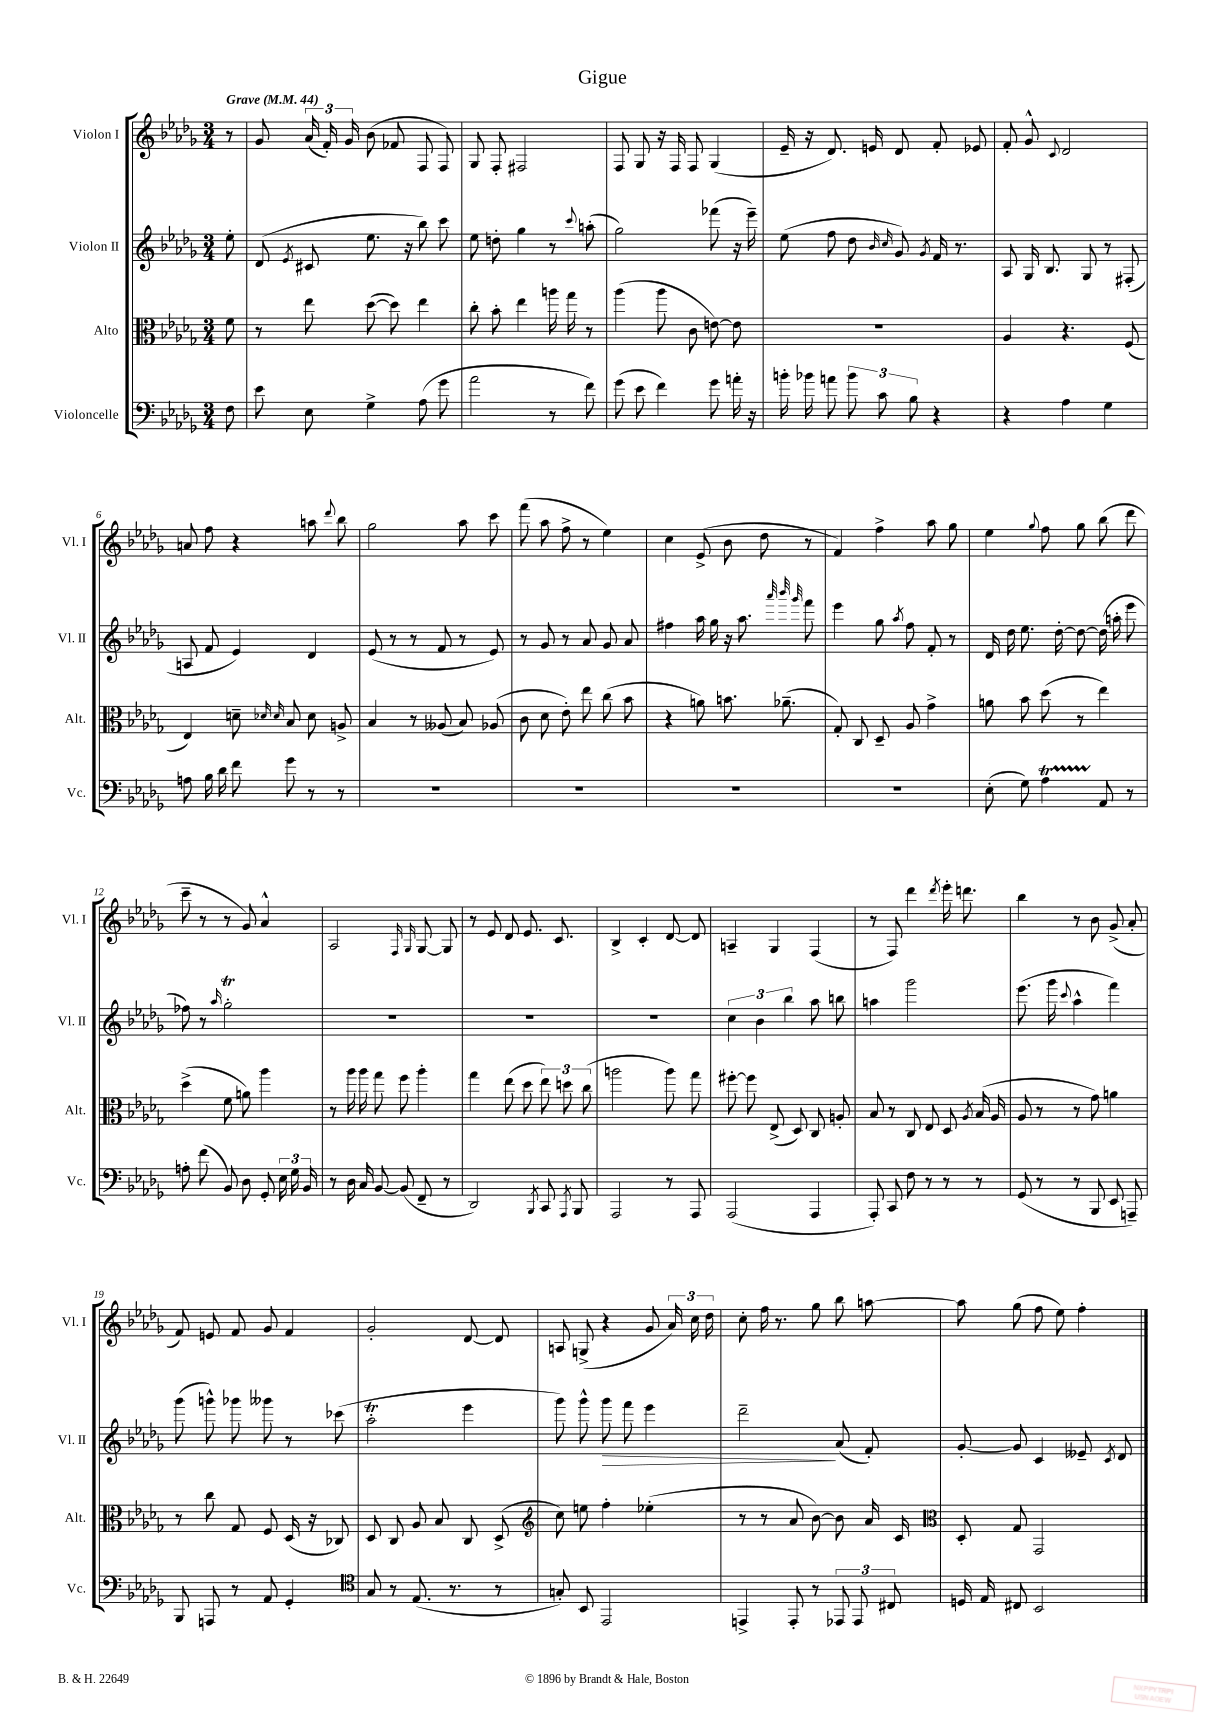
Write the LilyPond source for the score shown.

\header { title = "Gigue" }
<<
\new StaffGroup <<
\new Staff = "s0" \with { instrumentName = "Violon I" shortInstrumentName = "Vl. I" } {
    \clef treble \key des \major \numericTimeSignature \time 3/4 \partial 8 \tempo "Grave" 4 = 44
    \autoBeamOff r8 |
    ges'8 \tuplet 3/2 { aes'16( f'16-.) ges'16 } bes'8( fes'8 f8 f8) |
    ges8 f8-. fis2 |
    f8 ges8 r16 f16 f8 ges4( |
    ees'16-- r16 des'8.) e'16 des'8 f'8-. ees'8 |
    f'8-. ges'8-^ \appoggiatura { c'8 } des'2 |
    a'8 f''8 r4 a''8 \appoggiatura { des'''8 } bes''8 |
    ges''2 aes''8 c'''8 |
    f'''8( aes''8 f''8-> r8 ees''4) |
    c''4 ees'8->( bes'8 des''8 r8 |
    f'4) f''4-> aes''8 ges''8 |
    ees''4 \appoggiatura { ges''8 } f''8 ges''8 bes''8( des'''8 |
    c'''8-- r8 r8 ges'8) aes'4-^ |
    aes2 \grace { f16 ges16 } ges8~ ges8 |
    r8 ees'8 des'8 ees'8. c'8. |
    bes4-> c'4-. des'8~ des'8 |
    a4-- ges4 f4( |
    r8 f8) des'''4 \acciaccatura { des'''8 } ees'''16-. d'''8. |
    bes''4 r8 bes'8 ges'8->( aes'8-. |
    f'8) e'8 f'8 ges'8 f'4 |
    ges'2-. des'8~ des'8 |
    a8 g8->( r4 ges'8 \tuplet 3/2 { aes'16) c''16 des''16 } |
    c''8-. f''16 r8. ges''8 bes''8 a''8~ |
    a''8 ges''8( f''8 ees''8) f''4-. \bar "|." |
}
\new Staff = "s1" \with { instrumentName = "Violon II" shortInstrumentName = "Vl. II" } {
    \clef treble \key des \major \numericTimeSignature \time 3/4 \partial 8
    \autoBeamOff ees''8-. |
    des'8( \acciaccatura { ees'8 } cis'8 ees''8. r16 bes''8) c'''8 |
    ees''8 d''8-. ges''4 r8 \appoggiatura { c'''8 } a''8-.( |
    ges''2) fes'''8( r16 ees'''16--) |
    ees''8( f''8 des''8 \grace { bes'16 c''16 } ges'8) \acciaccatura { ges'8 } f'16 r8. |
    aes8 ges16 bes8. ges8 r8 fis8-.( |
    a8 f'8 ees'4) des'4 |
    ees'8( r8 r8 f'8 r8 ees'8) |
    r8 ges'8 r8 aes'8 ges'8 aes'8 |
    fis''4 aes''16 ges''16 r16 aes''8. \grace { aes'''32 bes'''32 ges'''32 } f'''8 |
    ees'''4 ges''8 \acciaccatura { aes''8 } f''8 f'8-. r8 |
    des'16 des''16 ees''8. des''16~-. des''8~ des''16( a''16-. ees'''8 |
    fes''8) r8 \grace { aes''16 } ges''2-.\trill |
    R2. |
    R2. |
    R2. |
    \tuplet 3/2 { c''4 bes'4 bes''4 } aes''8 b''8 |
    a''4 ges'''2 |
    ees'''8.( ges'''16 \appoggiatura { c'''8 } aes''4-^ f'''4) |
    ges'''8( g'''8-^) ges'''8 geses'''8 r8 ces'''8( |
    aes''2-.\trill ees'''4 |
    ges'''8) ges'''8-^ ges'''8\> f'''8 ees'''4 |
    des'''2--\! aes'8( f'8-.) |
    ges'8~-. ges'8 c'4 eeses'8-- \acciaccatura { c'8 } des'8 \bar "|." |
}
\new Staff = "s2" \with { instrumentName = "Alto" shortInstrumentName = "Alt." } {
    \clef alto \key des \major \numericTimeSignature \time 3/4 \partial 8
    \autoBeamOff f'8 |
    r8 ees''8 des''8~( des''8) ees''4 |
    c''8-. bes'8-. ees''4 a''16 ges''16 r8 |
    aes''4( aes''8 c'8 e'8~) e'8 |
    R2. |
    aes4 r4. f8( |
    ees4) d'8-- \grace { des'16 des'16 } bes8 des'8 a8-> |
    bes4 r8 aeses8( bes8) aes8( |
    c'8 des'8 ees'8-.) ees''8 c''8( bes'8 |
    r4 a'8) b'8. aes'8.--( |
    ges8-.) c8 des8-- aes8 ges'4-> |
    a'8 bes'8 des''8( r8 ees''4) |
    des''4->( f'8 a'8) aes''4 |
    r8 aes''16 aes''16 ges''8 f''8 aes''4-. |
    ges''4 ees''8( des''8 \tuplet 3/2 { ees''8) d''8 c''8( } |
    a''2 a''8) ges''8 |
    fis''8~-. fis''8 ees8->( des8) c8 a8-. |
    bes8 r8 c8 ees8 des8 \acciaccatura { aes8 } bes16( aes16 |
    aes8 r8 r8 ges'8) a'4 |
    r8 c''8 ges8 f8 des16( r16 ces8) |
    des8 c8 aes8 bes8 c8 des8->( |
    \clef treble c''8) e''8 f''4-. ees''4-.( |
    r8 r8 aes'8 bes'8~) bes'8 aes'16 c'16 |
    \clef alto des8-. ges8 ges,2 \bar "|." |
}
\new Staff = "s3" \with { instrumentName = "Violoncelle" shortInstrumentName = "Vc." } {
    \clef bass \key des \major \numericTimeSignature \time 3/4 \partial 8
    \autoBeamOff f8 |
    ees'8 ees8 ges4-> aes8( ges'8 |
    aes'2 r8 f'8) |
    ges'8( ees'8 f'4) ges'8 a'16-. r16 |
    b'16-. bes'16 a'8 \tuplet 3/2 { bes'8 c'8 bes8 } r4 |
    r4 aes4 ges4 |
    a8 bes16 des'16 f'8 ges'8 r8 r8 |
    R2. |
    R2. |
    R2. |
    R2. |
    ees8-.( ges8) aes4\startTrillSpan aes,8\stopTrillSpan r8 |
    a8-. f'8( bes,8) des8 ges,8-. \tuplet 3/2 { ees16 ges16 bes,16 } |
    r8 des16 c16 bes,8~ bes,8( f,8-- r8 |
    des,2) \acciaccatura { bes,,8 } c,8 \acciaccatura { aes,,8 } bes,,8 |
    aes,,2 r8 aes,,8 |
    aes,,2( aes,,4 |
    aes,,8-.) c,8 f8 r8 r8 r8 |
    ges,8( r8 r8 bes,,8 ees,8 a,,8--) |
    bes,,8 a,,8 r8 aes,8 ges,4-. |
    \clef tenor ges8 r8 ees8.( r8. r8 |
    g8-.) bes,8 ees,2 |
    e,4-> e,8-. r8 \tuplet 3/2 { ees,8 ees,8 cis8 } |
    d16 ees16 cis8 bes,2 \bar "|." |
}
>>
>>
